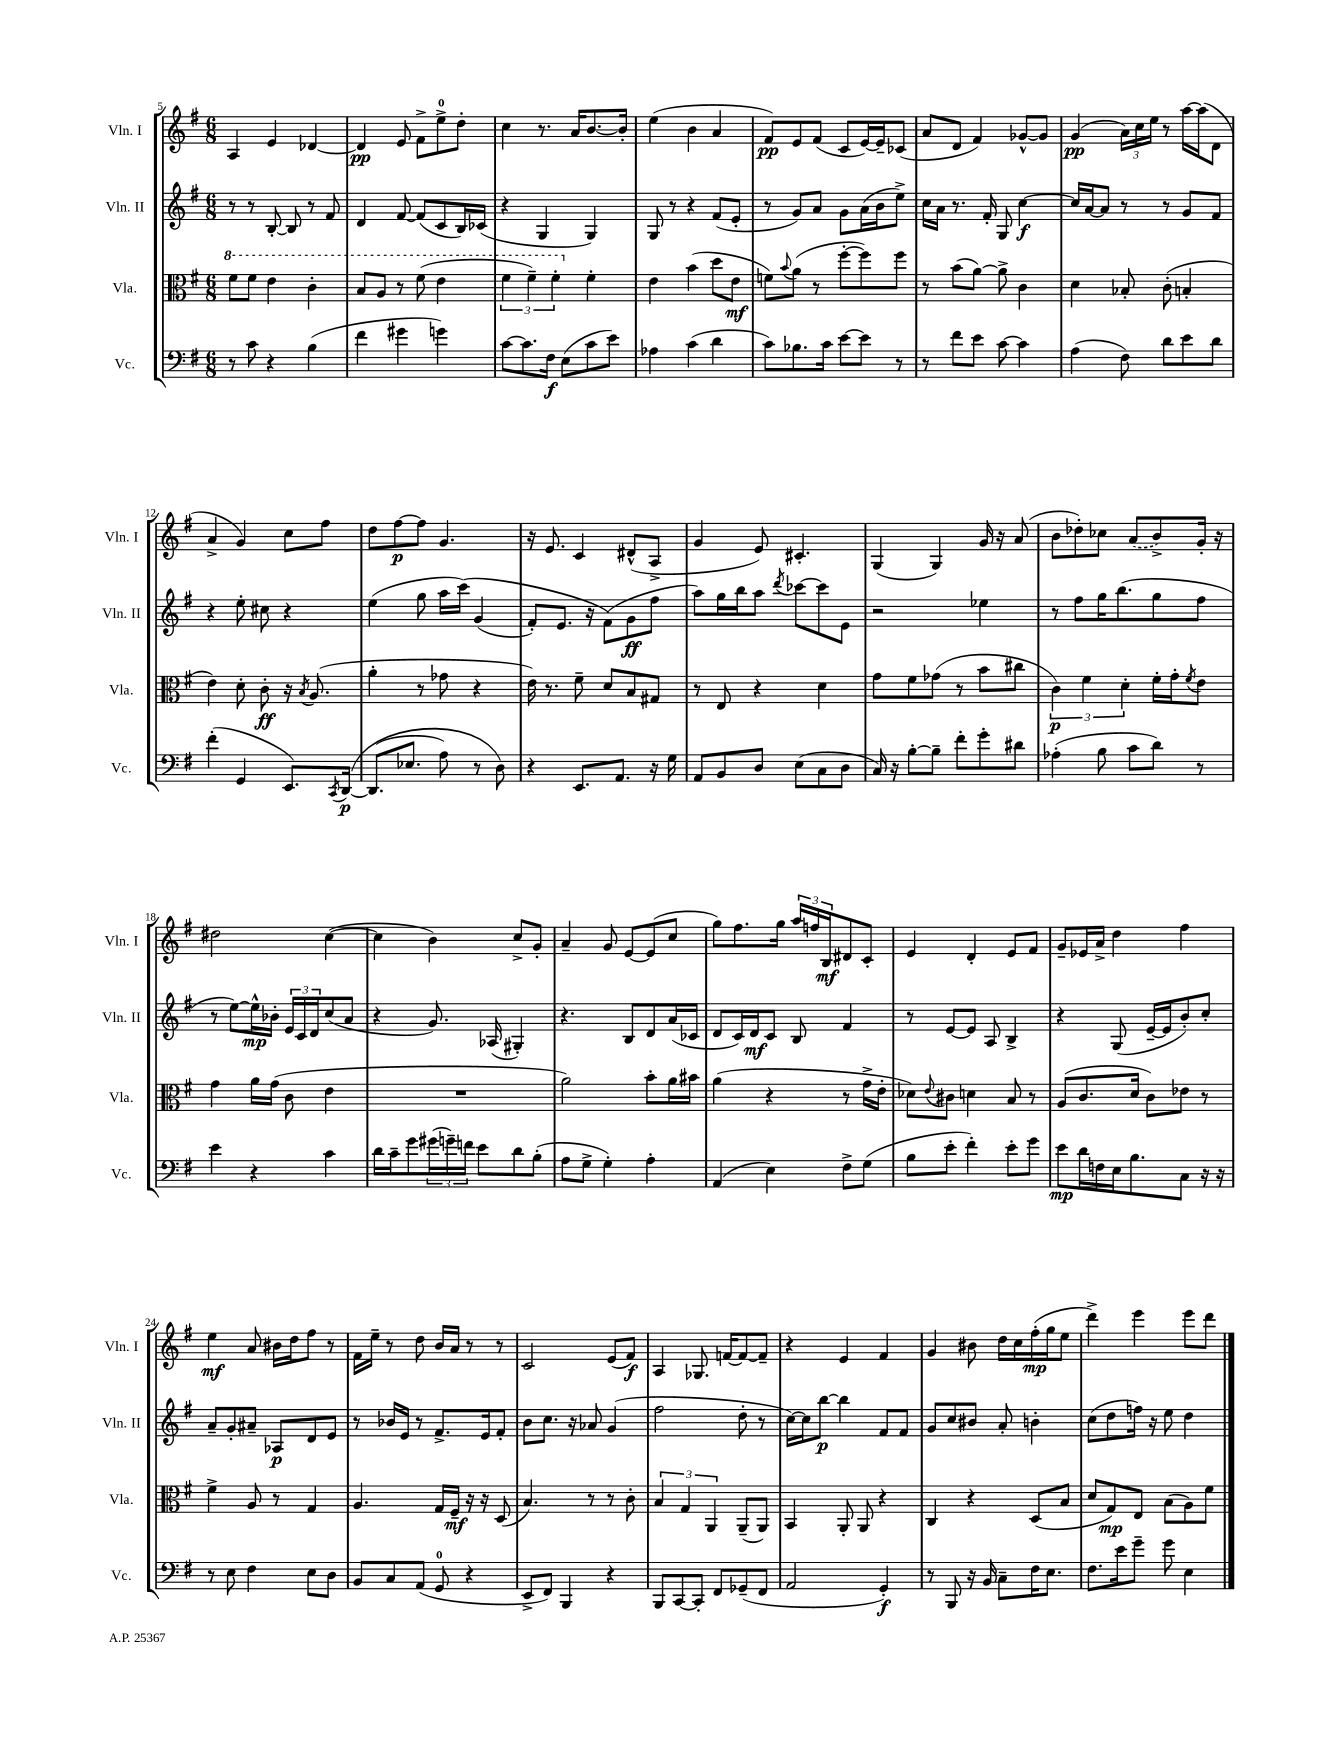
<<
\new StaffGroup <<
\new Staff = "s0" \with { instrumentName = "Vln. I" shortInstrumentName = "Vln. I" } {
    \clef treble \key g \major \numericTimeSignature \time 6/8
    a4 e'4 des'4~ |
    des'4\pp e'8 fis'8-> e''8-0-> d''8-. |
    c''4 r8. a'16 b'8.~ b'16-. |
    e''4( b'4 a'4 |
    fis'8\pp) e'8 fis'8( c'8 e'16~) e'16-- ces'8( |
    a'8 d'8 fis'4) ges'8~-^ ges'8 |
    g'4\pp( \tuplet 3/2 { a'16) c''16 e''16 } r8 a''16~ a''16( d'8 |
    a'4-> g'4) c''8 fis''8 |
    d''8 fis''8~\p fis''8 g'4. |
    r16 e'8. c'4 dis'8-^( a8-> |
    g'4 e'8) cis'4.-. |
    g4( g4) g'16 r16 a'8( |
    b'8 des''8-.) ces''8 \once \slurDashed a'8( b'8->) g'16-. r16 |
    dis''2 c''4~( |
    c''4 b'4) c''8-> g'8-. |
    a'4-- g'8 e'8~ e'8( c''8 |
    g''8) fis''8. g''16 \tuplet 3/2 { a''16 f''16 b16\mf } dis'8 c'8-. |
    e'4 d'4-. e'8 fis'8 |
    g'8-- ees'16 a'16-> d''4 fis''4 |
    e''4\mf a'8 bis'16 d''16 fis''8 r8 |
    fis'16 e''16-- r8 d''8 b'16 a'16 r8 r8 |
    c'2 e'8( fis'8\f) |
    a4 ges8. f'16~ f'8~ f'8-- |
    r4 e'4 fis'4 |
    g'4 bis'8 d''16 c''16 fis''16-.\mp( g''16 e''8 |
    d'''4->) e'''4 e'''8 d'''8 \bar "|." |
}
\new Staff = "s1" \with { instrumentName = "Vln. II" shortInstrumentName = "Vln. II" } {
    \clef treble \key g \major \numericTimeSignature \time 6/8
    r8 r8 b8~-. b8 r8 fis'8 |
    d'4 fis'8~ fis'8( c'8 b16) ces'16( |
    r4 g4 g4) |
    g8 r8 r4 fis'8( e'8-. |
    r8 g'8) a'8 g'8 a'16( b'16 e''8->) |
    c''16 a'16 r8. fis'16-. g8 c''4~\f |
    c''16 a'16~ a'8 r8 r8 g'8 fis'8 |
    r4 e''8-. cis''8 r4 |
    e''4( g''8 a''16 c'''16)\( g'4( |
    fis'8-.) e'8. r16 fis'8(\) g'8\ff fis''8 |
    a''8) g''16 b''16 a''8 \acciaccatura { d'''8 } ces'''8~ ces'''8 e'8 |
    r2 ees''4 |
    r8 fis''8 g''16 b''8.( g''8 fis''8 |
    r8 e''8~) e''16-^\mp bes'16-. \tuplet 3/2 { e'16 c'16 d'16 } c''8( a'8 |
    r4 g'8.) aes16( gis4-.) |
    r4. b8 d'8 a'16( ces'16 |
    d'8 c'16) d'16\mf c'8 b8 fis'4 |
    r8 e'8~ e'8 a8 b4-> |
    r4 g8( e'16~-- e'16 b'8-.) c''8-. |
    a'8-- g'8-. ais'8-- aes8\p d'8 e'8 |
    r8 bes'16 e'16 r8 fis'8.-> e'16 fis'8-. |
    b'8 c''8. r16 aes'8 g'4( |
    fis''2 d''8-. r8 |
    c''16~) c''16 b''8~\p b''4 fis'8 fis'8 |
    g'8 c''8 bis'8 a'8-. b'4-. |
    c''8( d''8 f''16) r16 e''8 d''4 \bar "|." |
}
\new Staff = "s2" \with { instrumentName = "Vla." shortInstrumentName = "Vla." } {
    \clef alto \key g \major \numericTimeSignature \time 6/8
    \ottava #1 fis''8 fis''8 e''4 c''4-. |
    b'8 a'8 r8 fis''8( e''4 |
    \tuplet 3/2 { fis''4 fis''4--) fis''4-. \ottava #0 } fis'4-. |
    e'4 b'4( d''8 e'8\mf |
    f'8) \appoggiatura { b'8 } a'8( r8 fis''8~-. fis''8) fis''8 |
    r8 b'8( a'8~) a'8-> c'4 |
    d'4 bes8-. c'8-.( b4-. |
    e'4) d'8-. c'8-.\ff r16 \acciaccatura { b8 } a8.( |
    a'4-. r8 ges'8 r4 |
    e'16) r8. fis'8-- d'8 b8 gis8 |
    r8 e8 r4 d'4 |
    g'8 fis'8 ges'8( r8 b'8 cis''8 |
    \tuplet 3/2 { c'4\p) fis'4 d'4-. } fis'16-. g'16-. \acciaccatura { fis'8 } e'8 |
    g'4 a'16 g'16( c'8 e'4 |
    R2. |
    a'2) b'8-. a'16 bis'16 |
    a'4( r4 r8 g'16-> e'16-. |
    des'8) \appoggiatura { e'8 } cis'8 d'4 b8 r8 |
    a8( c'8. d'16 c'8) ees'8 r8 |
    fis'4-> a8 r8 g4 |
    a4. g16 fis16--\mf r16 r16 d8( |
    b4.) r8 r8 c'8-. |
    \tuplet 3/2 { b4 g4 a,4 } a,8--( a,8) |
    b,4 a,8-. a,8 r4 |
    c4 r4 d8( b8 |
    d'8 g8\mp) e8 b8( a8) fis'8 \bar "|." |
}
\new Staff = "s3" \with { instrumentName = "Vc." shortInstrumentName = "Vc." } {
    \clef bass \key g \major \numericTimeSignature \time 6/8
    r8 c'8 r4 b4( |
    fis'4 gis'4 g'4) |
    c'8~ c'8. fis16\f e8( c'8 e'8) |
    aes4 c'4( d'4 |
    c'8) bes8. c'16 e'8~ e'8 r8 |
    r8 fis'8 e'8 c'8~ c'4 |
    a4( fis8) d'8 e'8 d'8 |
    fis'4-.( g,4 e,8.) \acciaccatura { c,8 } d,16~\p\( |
    d,8.( ees8. a8) r8 d8\) |
    r4 e,8. a,8. r16 g16 |
    a,8 b,8 d8 e8( c8 d8 |
    c16) r16 b8~-. b8-- fis'8-. g'8-. dis'8 |
    aes4-.( b8 c'8 d'8) r8 |
    e'4 r4 c'4 |
    d'16 c'16-- g'8 \tuplet 3/2 { gis'16( g'16--) f'16 } e'8 d'8 b8-.( |
    a8 g8-> g4-.) a4-. |
    a,4( e4) fis8-> g8( |
    b8 e'8-. fis'4-.) e'8-. g'8 |
    e'8\mp d'16 f16 e16 b8. c8 r16 r16 |
    r8 e8 fis4 e8 d8 |
    b,8 c8 a,8( g,8-0 r4 |
    e,8-> fis,8) b,,4 r4 |
    b,,8 c,8~ c,8-. fis,8 ges,8--( fis,8 |
    a,2 g,4-.\f) |
    r8 b,,8 r16 b,16 c8-- fis16 e8. |
    fis8. e'16 g'8-- g'8 e4 \bar "|." |
}
>>
>>
\layout { \context { \Score currentBarNumber = #5 } }
